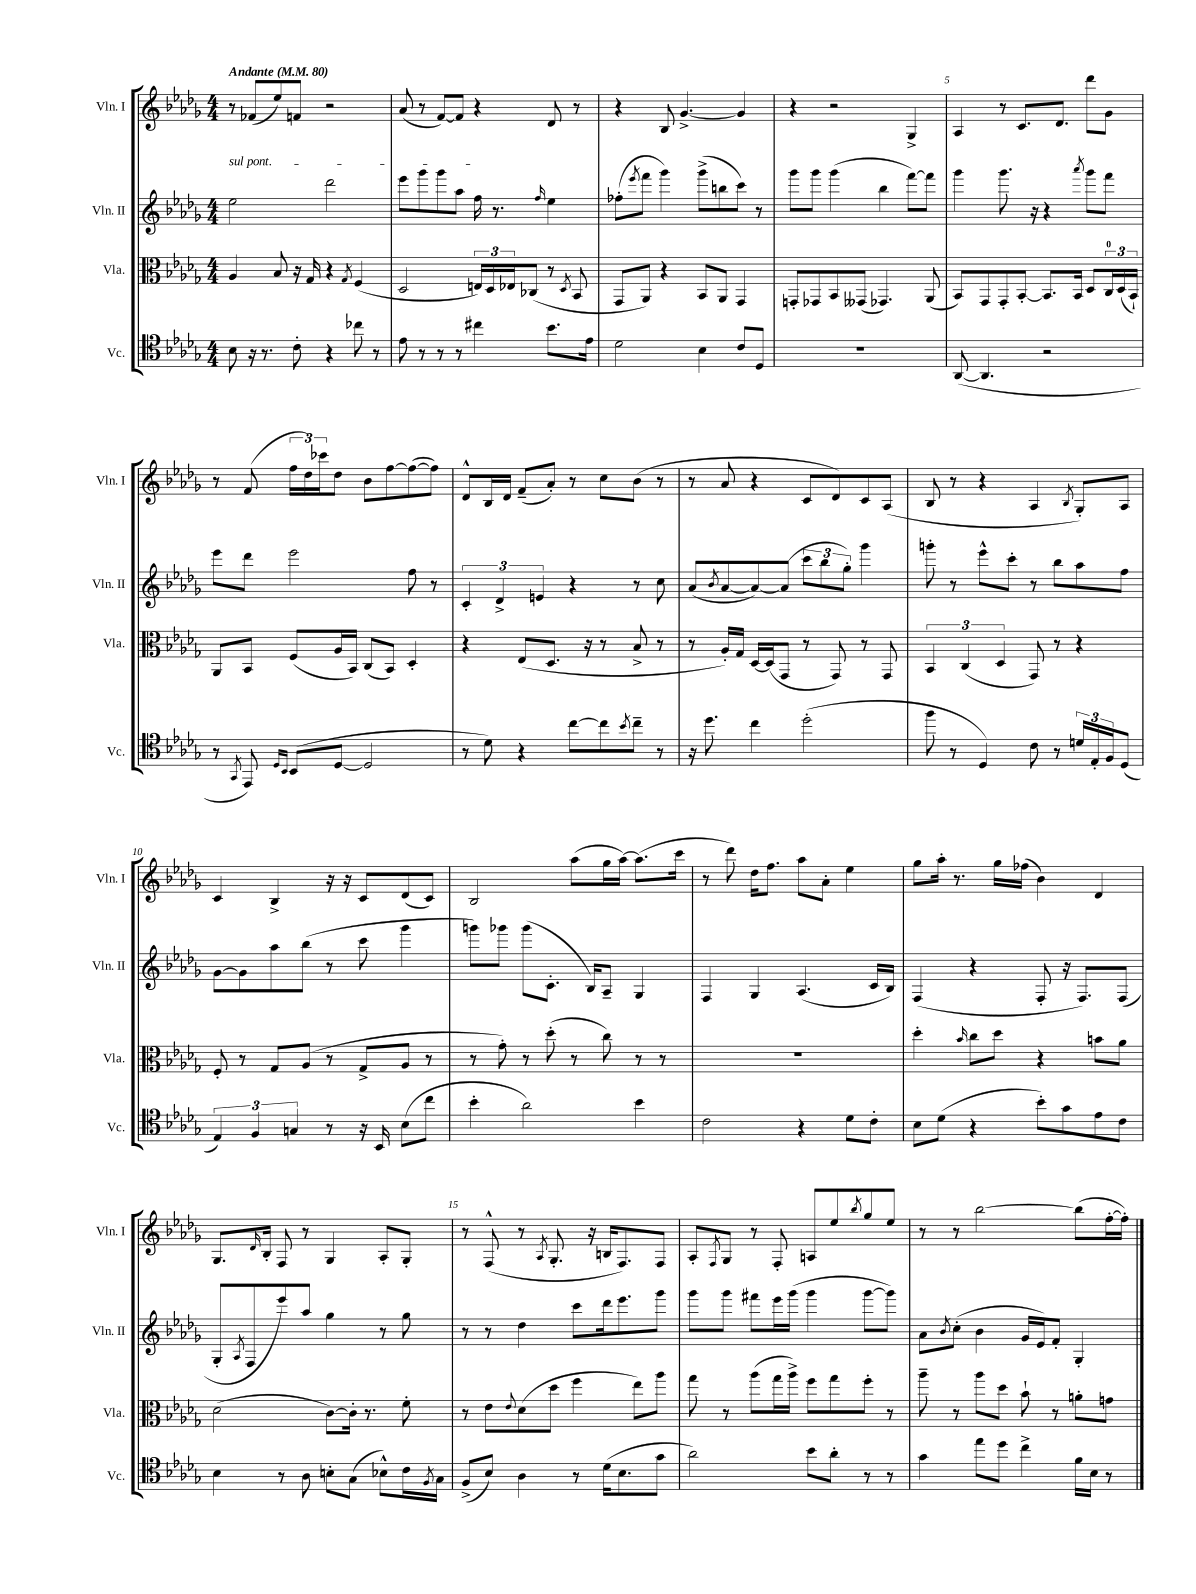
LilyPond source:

<<
\new StaffGroup <<
\new Staff = "s0" \with { instrumentName = "Vln. I" shortInstrumentName = "Vln. I" } {
    \clef treble \key des \major \numericTimeSignature \time 4/4 \tempo "Andante" 4 = 80
    r8 fes'8( ees''8) f'8 r2 |
    aes'8( r8 f'8~) f'8 r4 des'8 r8 |
    r4 bes8 ges'4.~-> ges'4 |
    r4 r2 ges4-> |
    aes4 r8 c'8. des'8. des'''8 ges'8 |
    r8 f'8( \tuplet 3/2 { f''16 des''16) ces'''16 } des''8 bes'8 f''8~ f''8~( f''8) |
    des'8-^ bes16 des'16 f'8--( aes'8-.) r8 c''8 bes'8( r8 |
    r8 aes'8 r4 c'8 des'8) c'8 aes8( |
    bes8 r8 r4 aes4 \acciaccatura { bes8 } ges8-.) aes8 |
    c'4 bes4-> r16 r16 c'8 des'8( c'8) |
    bes2 aes''8( ges''16 aes''16~) aes''8.( c'''16 |
    r8 des'''8) des''16 f''8. aes''8 aes'8-. ees''4 |
    ges''8 aes''16-. r8. ges''16 fes''16( bes'4) des'4 |
    ges8. \grace { des'16 } bes16-. f8 r8 ges4 aes8-. ges8-. |
    r8 f8-^( r8 \acciaccatura { aes8 } ges8.-. r16 b16 f8.) f8 |
    aes8-. \acciaccatura { f8 } ges8 r8 f8-. a8 ees''8 \acciaccatura { bes''8 } ges''8 ees''8 |
    r8 r8 bes''2~ bes''8( f''16~-. f''16-.) \bar "|." |
}
\new Staff = "s1" \with { instrumentName = "Vln. II" shortInstrumentName = "Vln. II" } {
    \clef treble \key des \major \numericTimeSignature \time 4/4
    \once \override TextSpanner.bound-details.left.text = \markup { \italic "sul pont." } ees''2\startTextSpan des'''2 |
    ees'''8 ges'''8 ges'''8 aes''8 f''16\stopTextSpan r8. \grace { f''16 } ees''4 |
    fes''8-.( \acciaccatura { ees'''8 } f'''8 ges'''4) ges'''8->( b''8 c'''8) r8 |
    ges'''8 ges'''8 ges'''4( bes''4 f'''8~) f'''8 |
    ges'''4 ges'''8. r16 r4 \acciaccatura { aes'''8 } ges'''8 f'''8 |
    ees'''8 des'''8 ees'''2 f''8 r8 |
    \tuplet 3/2 { c'4-. des'4-> e'4 } r4 r8 c''8 |
    aes'8( \acciaccatura { bes'8 } aes'8~ aes'8~) aes'8( \tuplet 3/2 { c'''8 bes''8 ges''8-.) } ges'''4 |
    g'''8-. r8 ees'''8-^ c'''8-. r8 bes''8 aes''8 f''8 |
    ges'8~ ges'8 aes''8 bes''8( r8 c'''8 ges'''4 |
    g'''8) ges'''8 ges'''8( c'8.-. bes16) aes8-- ges4 |
    f4 ges4 aes4.( c'16 bes16) |
    f4( r4 f8-. r16 f8.) f8( |
    ges8-. \acciaccatura { aes8 } f8 ees'''8) aes''8 ges''4 r8 ges''8 |
    r8 r8 des''4 c'''8 des'''16 ees'''8. ges'''8 |
    ges'''8 ges'''8 fis'''8 ees'''16 ges'''16( ges'''4 ges'''8~ ges'''8) |
    aes'8 \acciaccatura { bes'8 } c''8-.( bes'4 ges'16 ees'16) f'8-. ges4-. \bar "|." |
}
\new Staff = "s2" \with { instrumentName = "Vla." shortInstrumentName = "Vla." } {
    \clef alto \key des \major \numericTimeSignature \time 4/4
    aes4 bes8 r16 ges16 r4 \acciaccatura { ges8 } f4( |
    des2 \tuplet 3/2 { e16) des16 ees16 } ces8( r8 \acciaccatura { des8 } bes,8 |
    ges,8 aes,8) r4 bes,8 aes,8 ges,4 |
    g,8-. ges,8 bes,8 geses,8( ges,4.) aes,8( |
    bes,8) ges,8 ges,8-. bes,8~-. bes,8. bes,16 des8 \tuplet 3/2 { c16-0 des16( bes,16-!) } |
    aes,8 bes,8 f8( aes16 bes,16) c8( bes,8) des4-. |
    r4 ees8( des8. r16 r8 bes8-> r8 |
    r8 aes16-.) ges16 des16~ des16( ges,8 r8 ges,8) r8 ges,8 |
    \tuplet 3/2 { bes,4 c4( des4 } ges,8) r8 r4 |
    f8-. r8 ges8 aes8( r8 ges8-> aes8 r8 |
    r8 ges'8-.) r8 des''8-.( r8 c''8) r8 r8 |
    R1 |
    des''4-. \grace { bes'16 } c''8 des''8 r4 b'8 aes'8 |
    des'2( c'8~) c'16-. r8. f'8-. |
    r8 ees'8 \appoggiatura { ees'8 } des'8( des''8 f''4 ees''8) aes''8 |
    ges''8 r8 aes''8( ges''16 aes''16->) f''8 ges''8 f''8-. r8 |
    aes''8-- r8 aes''8 des''8 bes'8-! r8 a'8-. g'8 \bar "|." |
}
\new Staff = "s3" \with { instrumentName = "Vc." shortInstrumentName = "Vc." } {
    \clef tenor \key des \major \numericTimeSignature \time 4/4
    bes8 r16 r8. c'8-. r4 ces''8 r8 |
    ees'8 r8 r8 r8 cis''4 bes'8. ees'16 |
    des'2 bes4 c'8 des8 |
    R1 |
    aes,8~( aes,4. r2 |
    r8 \acciaccatura { ges,8 } ees,8) \grace { des16 bes,16 } bes,8( des8~ des2 |
    r8 des'8) r4 c''8~ c''8 \acciaccatura { bes'8 } c''8-- r8 |
    r16 des''8. c''4 des''2-.( |
    f''8 r8 des4) c'8 r8 \tuplet 3/2 { d'16 ees16-. f16 } des8( |
    \tuplet 3/2 { ees4) f4 g4 } r8 r16 bes,16 bes8( c''8 |
    bes'4-. aes'2) bes'4 |
    c'2 r4 des'8 c'8-. |
    bes8 des'8( r4 bes'8-.) ges'8 ees'8 c'8 |
    bes4 r8 aes8 b8-. ges8( bes8-^) c'16 \acciaccatura { f8 } ges16 |
    f8->( bes8) aes4 r8 des'16( bes8. ges'8 |
    aes'2) bes'8 aes'8-. r8 r8 |
    ges'4 ees''8 des''8 c''4-> f'16 bes16 r8 \bar "|." |
}
>>
>>
\layout { \context { \Score \override BarNumber.break-visibility = ##(#f #t #t) barNumberVisibility = #(every-nth-bar-number-visible 5) } }
